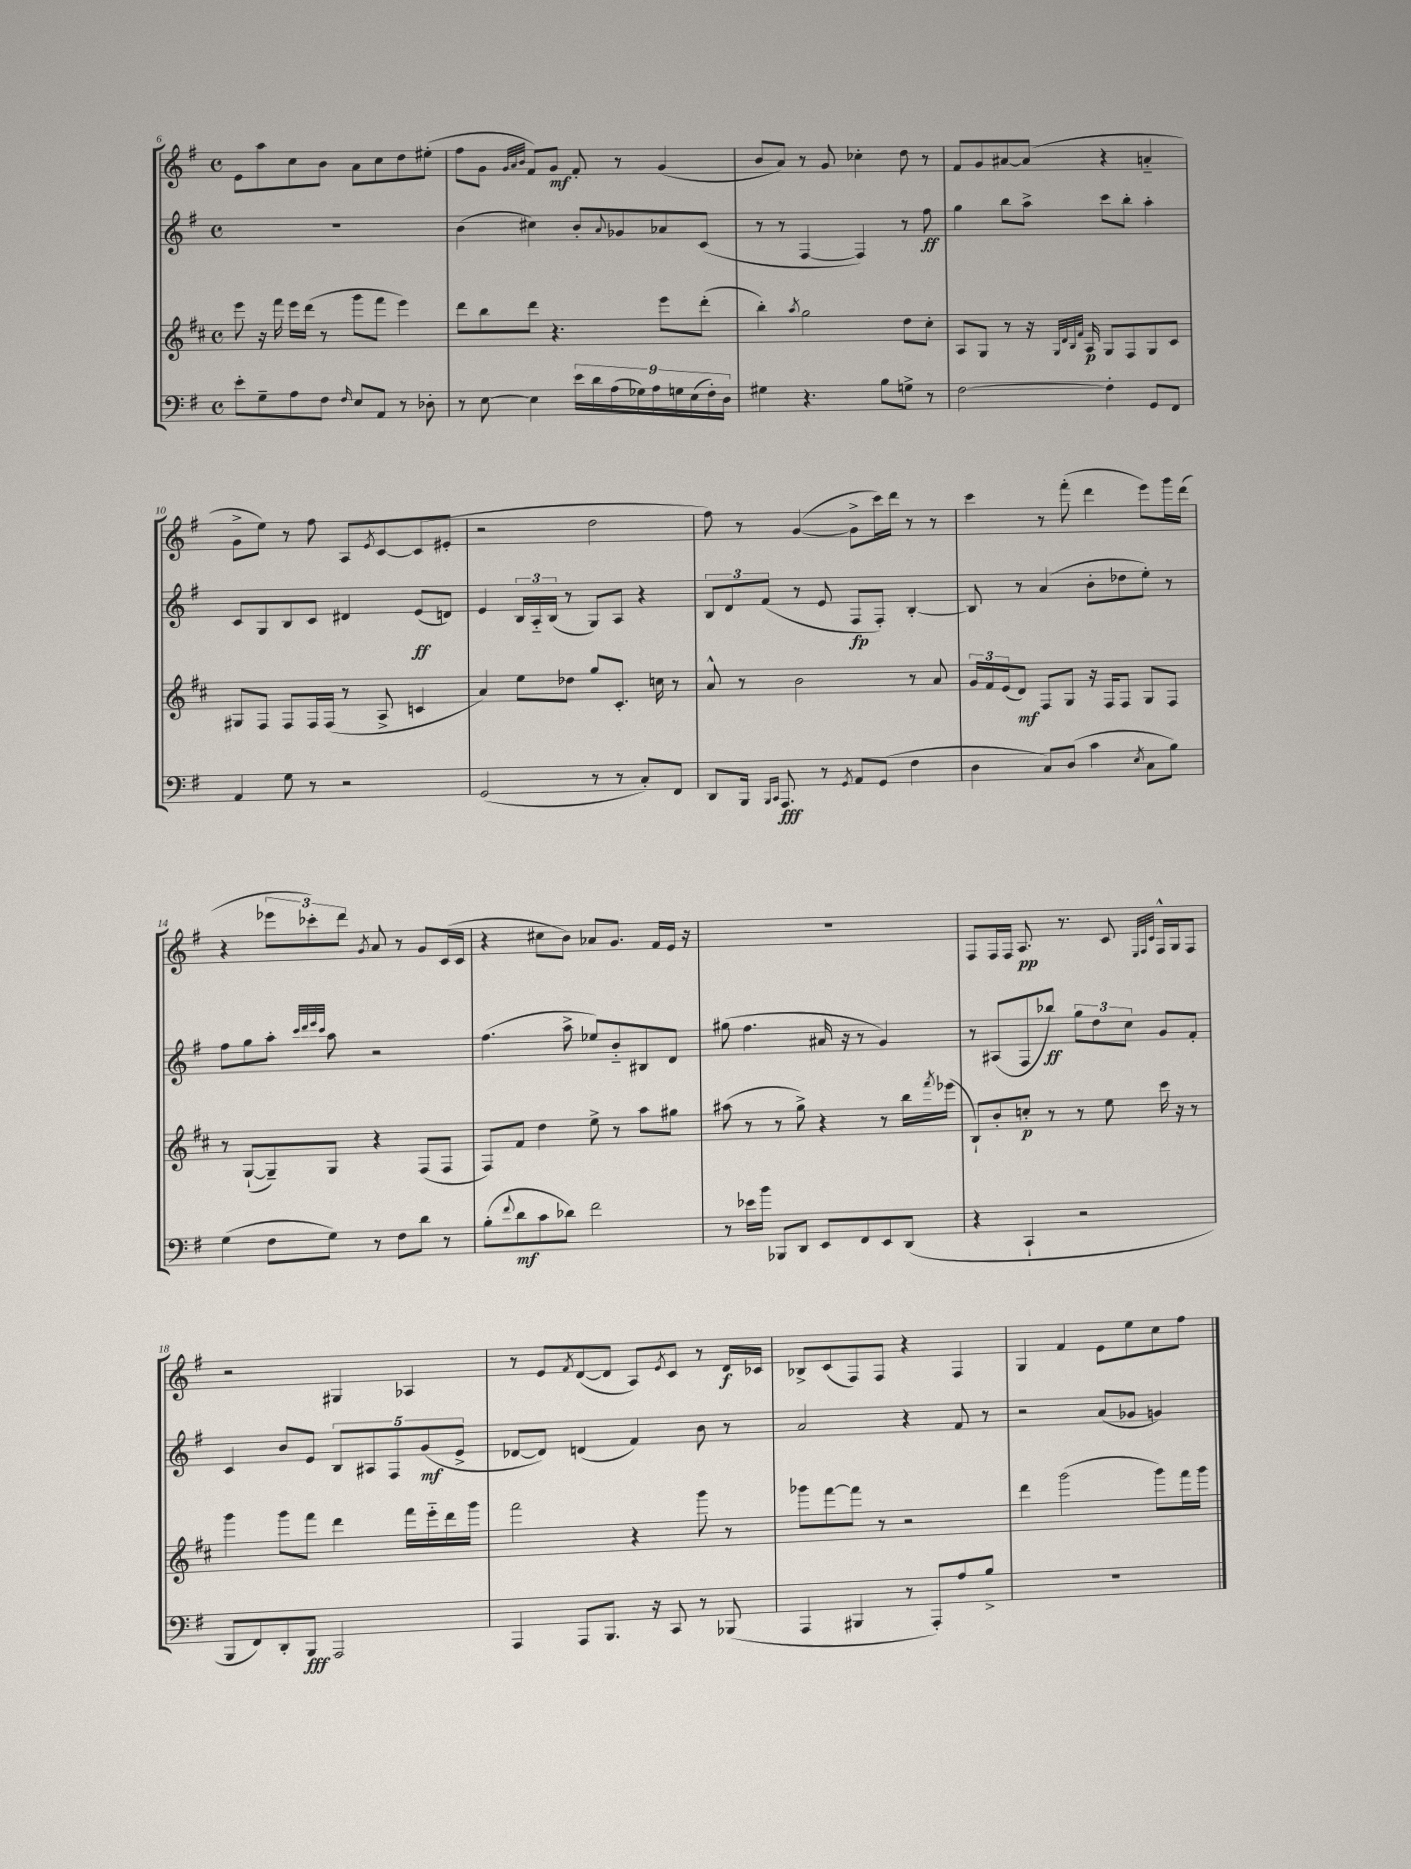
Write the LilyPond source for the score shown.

<<
\new StaffGroup <<
\new Staff = "s0" {
    \clef treble \key g \major \defaultTimeSignature \time 4/4
    e'8 a''8 c''8 b'8 a'8 c''8 d''8 eis''8-.( |
    fis''8 g'8 \grace { g'32 a'32 b'32 } fis'8) g'8\mf fis'8-. r8 g'4( |
    b'8 a'8) r8 g'8 ces''4-. d''8 r8 |
    fis'8 g'8 ais'8~ ais'8( r4 a'4-_ |
    g'8-> e''8) r8 fis''8 a8 \acciaccatura { e'8 } c'8~ c'8( eis'8-. |
    r2 d''2 |
    fis''8) r8 g'4~( g'8-> c'''16) d'''16 r8 r8 |
    c'''4 r8 fis'''8-.( d'''4 e'''8) g'''16 d'''16( |
    r4 \tuplet 3/2 { ees'''8 ces'''8-.) d'''8 } \acciaccatura { g'8 } a'8 r8 g'8 c'16( c'16 |
    r4 cis''8 b'8) aes'8 g'8. fis'16 e'16 r16 |
    R1 |
    fis8 fis16 fis16 a8.\pp r8. c'8 \grace { e32 fis32 c'32 } fis16-^ g16 fis8 |
    r2 gis4 aes4 |
    r8 e'8 \acciaccatura { fis'8 } d'8~( d'8 a8) \acciaccatura { e'8 } c'8 r8 d'16\f ces'16 |
    bes8-> c'8( fis8) fis8 r4 fis4 |
    g4 fis'4 e'8 e''8 c''8 fis''8 \bar "|." |
}
\new Staff = "s1" {
    \clef treble \key g \major \defaultTimeSignature \time 4/4
    R1 |
    b'4( cis''4) b'8-. \appoggiatura { a'8 } ges'8 aes'8 c'8( |
    r8 r8 fis4~ fis4) r8 fis''8\ff |
    g''4 b''8 a''8-> c'''8 b''8-. a''4-. |
    c'8 g8 b8 c'8 dis'4 e'8\ff( d'8) |
    e'4 \tuplet 3/2 { b16 a16-_ b16( } r8 g8) a8 r4 |
    \tuplet 3/2 { b8 d'8 fis'8( } r8 e'8 fis8\fp fis8-.) b4~-. |
    b8 r8 a'4( b'8-. des''8 e''8-.) r8 |
    fis''8 g''8 a''8-. \grace { c'''32 d'''32 e'''32 c'''32 } a''8 r2 |
    fis''4.( a''8-> ees''8) b'8-_ bis8 d'8 |
    gis''8( fis''4. ais'16 r16 r8 g'4) |
    r8 ais8( fis8 bes''8\ff) \tuplet 3/2 { g''8 d''8 c''8 } g'8 fis'8-. |
    c'4 b'8 e'8 \tuplet 5/4 { b8 ais8 fis8 g'8\mf( e'8-> } |
    des'8~ des'8) d'4( fis'4) b'8 r8 |
    a'2 r4 fis'8 r8 |
    r2 a'8( ges'8 g'4) \bar "|." |
}
\new Staff = "s2" {
    \clef treble \key d \major \defaultTimeSignature \time 4/4
    e'''8 r16 fis'''16 e'''16 d'''16( r8 g'''8 fis'''8 e'''4) |
    d'''8 b''8 d'''8 r4. e'''8 d'''8-.( |
    b''4-.) \acciaccatura { a''8 } g''2 d''8 cis''8-. |
    a8 g8 r8 r16 \grace { g32 d'32 b32 fis'32 } a16\p g8 fis8 g8 cis'8 |
    gis8 fis8 fis8 fis16 fis16( r8 a8-> c'4 |
    a'4) e''8 des''8 g''8 cis'8.-. c''16 r8 |
    a'8-^ r8 b'2 r8 a'8 |
    \tuplet 3/2 { g'16 fis'16 e'16( } d'8\mf) fis8 g8 r16 fis16 fis8 g8 fis8 |
    r8 g8~-!( g8--) g8 r4 fis8( fis8 |
    fis8) fis'8 d''4 e''8-> r8 a''8 gis''8 |
    ais''8( r8 r8 g''8->) r4 r8 b''16 \acciaccatura { fis'''8 } ees'''16( |
    b8-!) b'8-. c''8-.\p r8 r8 e''8 cis'''16 r16 r8 |
    g'''4 g'''8 fis'''8 d'''4 fis'''16 e'''16-_ d'''16 g'''16 |
    fis'''2 r4 g'''8 r8 |
    ges'''8 fis'''8~ fis'''8 r8 r2 |
    d'''4 g'''2( g'''8) fis'''16 g'''16 \bar "|." |
}
\new Staff = "s3" {
    \clef bass \key g \major \defaultTimeSignature \time 4/4
    e'8-. g8-- a8 fis8 \grace { fis16 } e8 a,8 r8 des8-. |
    r8 e8~ e4 \tuplet 9/8 { e'16 d'16 a16( ges16) a16 g16 e16( fis16-.) d16 } |
    gis4 r4. b8 g8-> r8 |
    fis2~ fis4-. g,8 fis,8 |
    a,4 g8 r8 r2 |
    g,2( r8 r8 c8-.) fis,8 |
    d,8 b,,16 \grace { b,,16 c,16 } a,,8.\fff r8 \acciaccatura { g,8 } a,8 g,8( fis4 |
    d4 c8) d8( c'4 \acciaccatura { e8 } c8 b8) |
    g4( fis8 g8) r8 fis8 d'8 r8 |
    b8-.( \appoggiatura { fis'8 } d'8\mf c'8 des'8) fis'2 |
    r8 ees'16 b'16 bes,,8 d,8 e,8 fis,8 e,8 d,8( |
    r4 c,4-! r2 |
    b,,8 fis,8) d,8-. b,,8\fff a,,2 |
    a,,4 a,,8 b,,8. r16 c,8 r8 bes,,8( |
    a,,4 bis,,4 r8 a,,8-.) a8 b8-> |
    R1 \bar "|." |
}
>>
>>
\layout { \context { \Score currentBarNumber = #6 } }
